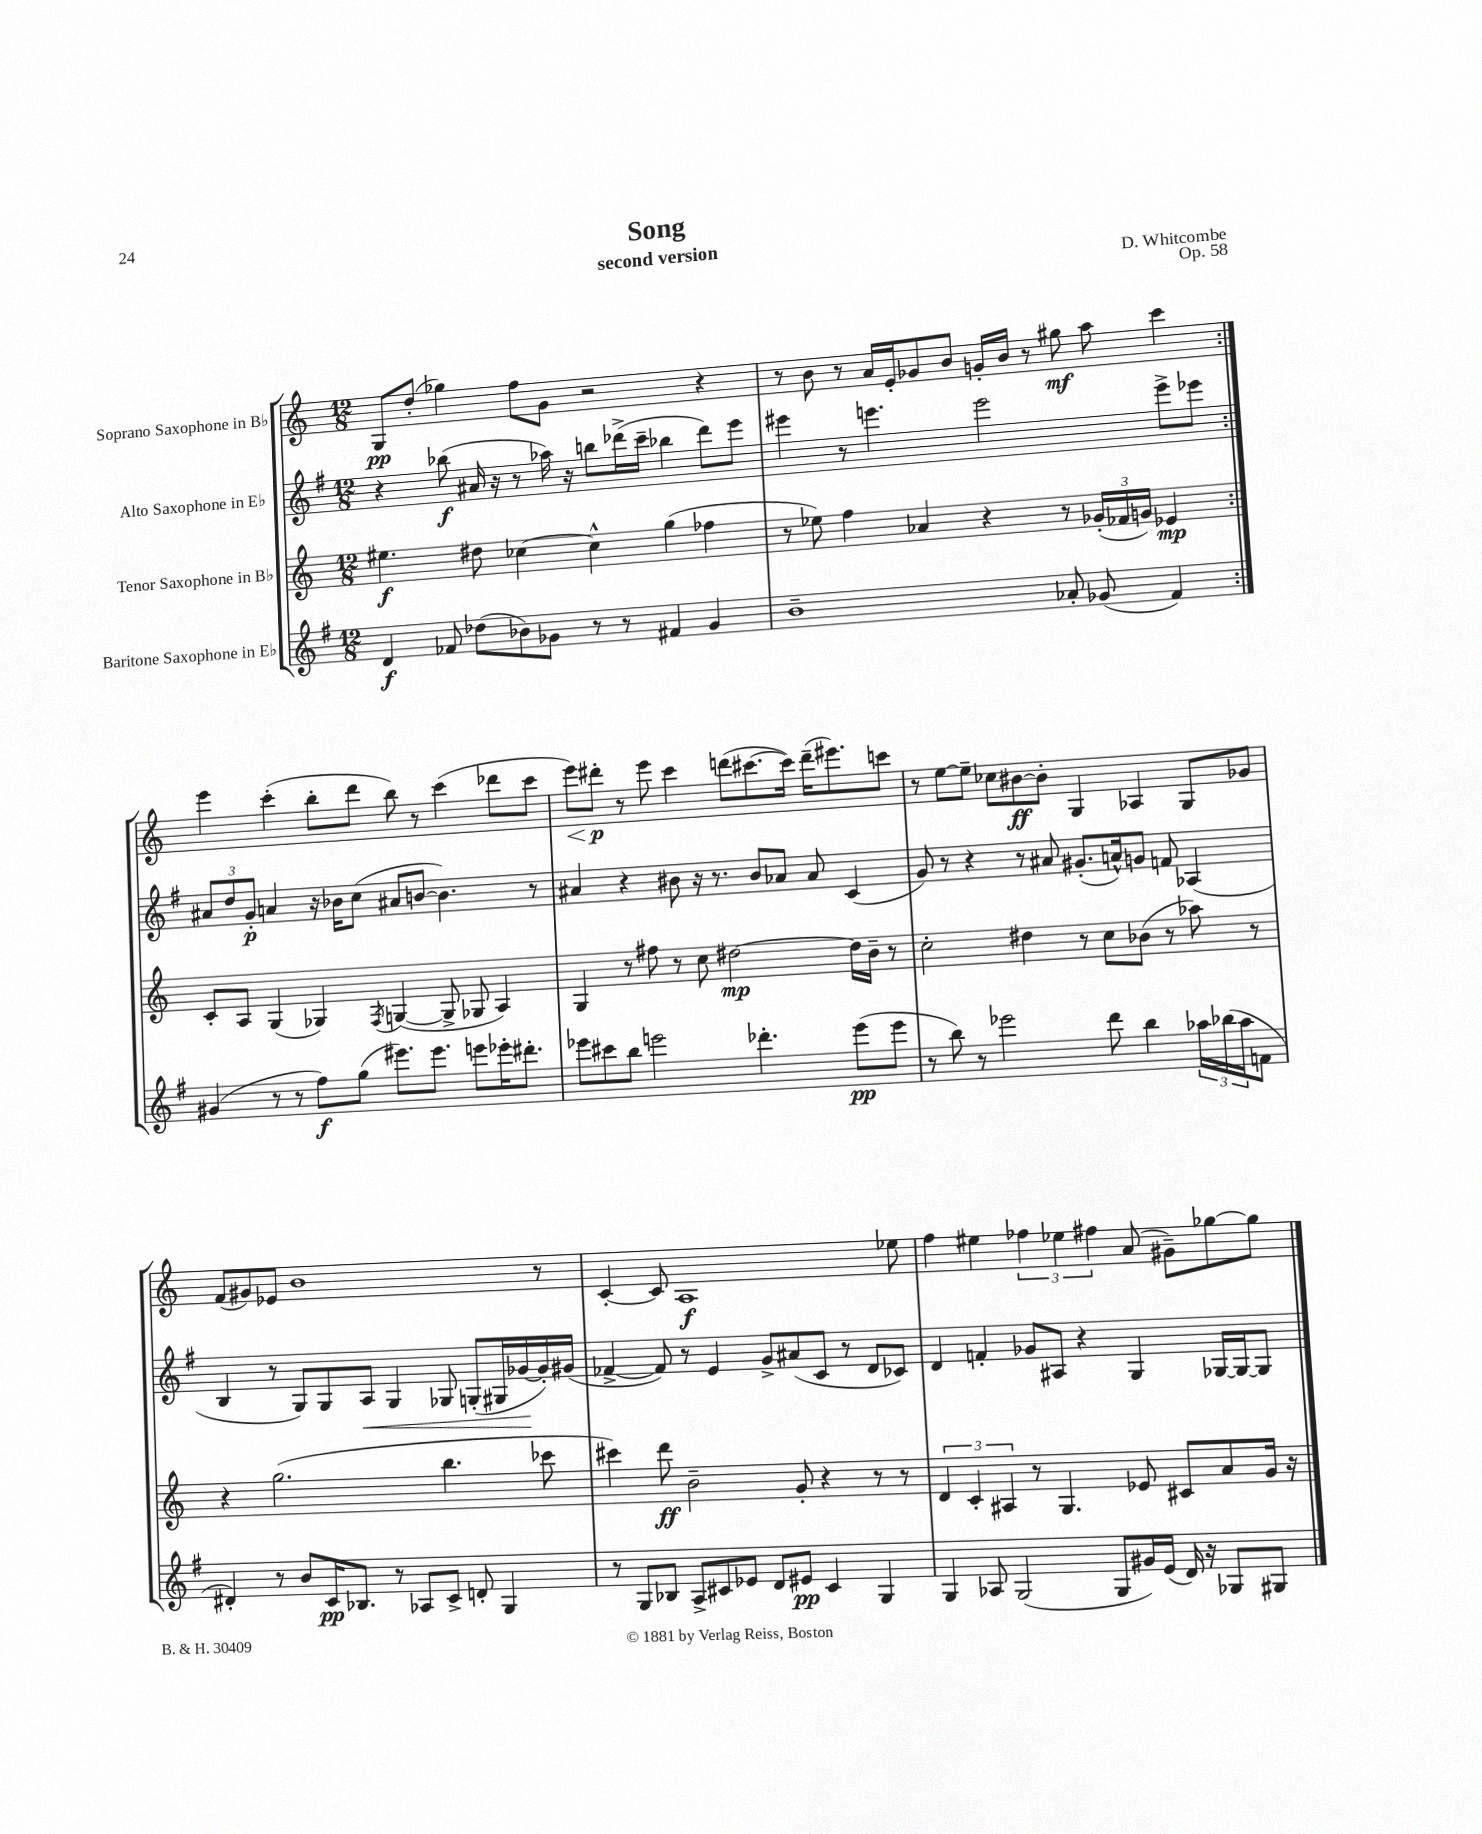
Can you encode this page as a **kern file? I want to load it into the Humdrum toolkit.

**kern	**dynam	**kern	**dynam	**kern	**dynam	**kern	**dynam
*part4	*part4	*part3	*part3	*part2	*part2	*part1	*part1
*staff4	*staff4	*staff3	*staff3	*staff2	*staff2	*staff1	*staff1
*I"Baritone Saxophone in E♭	*	*I"Tenor Saxophone in B♭	*	*I"Alto Saxophone in E♭	*	*I"Soprano Saxophone in B♭	*
*clefG2	*	*clefG2	*	*clefG2	*	*clefG2	*
*k[f#]	*	*k[]	*	*k[f#]	*	*k[]	*
*M12/8	*	*M12/8	*	*M12/8	*	*M12/8	*
=1	=1	=1	=1	=1	=1	=1	=1
4d/	f	4.ee#X\	f	4r	.	8G/L	pp
.	.	.	.	.	.	(8dd'/J	.
8f-X/	.	.	.	(8bb-X\	f	4gg-X\)	.
(8dd-X\L	.	8dd#X\	.	16a#X/	.	.	.
.	.	.	.	16r	.	.	.
8b-X\)	.	[4cc-X\	.	8r	.	8ff\L	.
8g-X\J	.	.	.	16aa-X\)	.	8g\J	.
.	.	.	.	16r	.	.	.
8r	.	4cc-^^\]	.	8bbn\L	.	2r	.
8r	.	.	.	(16ddd-X^\L	.	.	.
.	.	.	.	16ccc~\JJ	.	.	.
4f#X/	.	(4gg\	.	4bb-X\	.	.	.
4g-/	.	4ff-X\	.	8ddd-\L)	.	4r	.
.	.	.	.	8eee\J	.	.	.
=2	=2	=2	=2	=2	=2	=2	=2
1b~	.	8r	.	4eee#X\	.	8r	.
.	.	8ee-X\)	.	.	.	8b\	.
.	.	4ff\	.	8r	.	8r	.
.	.	.	.	4.eeen\	.	16a/LL	.
.	.	.	.	.	.	16e'/J	.
.	.	4a-X/	.	.	.	8g-X/	.
.	.	.	.	.	.	8b/J	.
.	.	4r	.	2eee\	.	16gn'/LL	.
.	.	.	.	.	.	16b/JJ	.
.	.	.	.	.	.	8r	.
8a-X'/	.	8r	.	.	.	8gg#X\	mf
(8g-X/	.	(24g-X'/LL	.	.	.	8aa\	.
.	.	24f-X/	.	.	.	.	.
.	.	24gn/JJ)	.	.	.	.	.
4f#/)	.	4e-X/	mp	8eee^\L	.	4ccc\	.
.	.	.	.	8eee-X\J	.	.	.
!!LO:LB:g=z
=3:|!	=3:|!	=3:|!	=3:|!	=3:|!	=3:|!	=3:|!	=3:|!
(4g#X/	.	8c'/L	.	12a#X/L	.	4eee\	.
.	.	.	.	12dd/	.	.	.
.	.	8A/J	.	.	.	.	.
.	.	.	.	12g'/J	p	.	.
8r	.	(4G/	.	4an/	.	(4ccc'\	.
8r	.	.	.	.	.	.	.
8ff#\L)	f	4G-X/)	.	16r	.	8bb'\L	.
.	.	.	.	16b-X\KL	.	.	.
(8gg\J	.	.	.	(8cc\J	.	8ddd\J	.
.	.	8qF/	.	.	.	.	.
8.eee#X\L)	.	([4Gn/	.	8a#X/L	.	8bb\)	.
.	.	.	.	[8bn/J	.	8r	.
8.eee#\J	.	.	.	.	.	.	.
.	.	8G^/]	.	4.b\])	.	(4ccc\	.
8eeen\L	.	8G-X/	.	.	.	.	.
16eee-X'\K	.	4A/)	.	.	.	8ddd-X\L	.
8.ddd#X'\J	.	.	.	.	.	.	.
.	.	.	.	8r	.	8ccc\J	.
=4	=4	=4	=4	=4	=4	=4	=4
!	!	!	!	!	!	!	!LO:HP:b
8eee-X\L	.	4G/	.	4a#X/	.	8eee\L)	<
8ccc#X\	.	.	.	.	.	8ddd#X'\J	p
8bb\J	.	8r	.	4r	.	8r	[
2eeen\	.	8ff#X\	.	.	.	8eee\	.
.	.	8r	.	8b#X\	.	4ccc\	.
.	.	8cc\	.	16r	.	.	.
.	.	.	.	8.r	.	.	.
.	.	[2dd#X\	mp	.	.	(8dddn\L	.
4.ddd-X'\	.	.	.	8b#/L	.	[8.ccc#X\	.
.	.	.	.	8a-X/J	.	.	.
.	.	.	.	.	.	16ccc#\Jk])	.
.	.	.	.	8a-/	.	(16ddd~\KL	.
.	.	.	.	.	.	8.eee#X\)	.
(8eee\L	pp	16dd#\LL]	.	(4c/	.	.	.
.	.	16b~\JJ	.	.	.	.	.
8eee\J	.	8r	.	.	.	8cccn\J	.
=5	=5	=5	=5	=5	=5	=5	=5
8r	.	2cc'\	.	8g/)	.	8r	.
8bb\)	.	.	.	8r	.	[8ee\L	.
8r	.	.	.	4r	.	8ee~\J]	.
2eee-X\	.	.	.	.	.	8cc-X\L	.
.	.	4dd#X\	.	8r	.	[8b#X\	ff
.	.	.	.	8a#X/	.	8b#'\J]	.
.	.	8r	.	(8.g#X'/L	.	4G/	.
8ddd\	.	8cc\L	.	.	.	.	.
.	.	.	.	16an^^/k)	.	.	.
4bb\	.	(8b-X\J	.	8gn/J	.	4A-X/	.
.	.	8r	.	8fn/	.	.	.
24aa-X\LL	.	8aa-X\)	.	(4A-X/	.	8G/L	.
(24bb-X\	.	.	.	.	.	.	.
24aa-\J	.	.	.	.	.	.	.
8fn\J	.	8r	.	.	.	8g-X/J	.
!!LO:LB:g=z
=6	=6	=6	=6	=6	=6	=6	=6
4d#X'/)	.	4r	.	4B/	.	(8f/L	.
.	.	.	.	.	.	8g#X/)	.
8r	.	(2.gg\	.	8r	.	8e-X/J	.
8b/L	.	.	.	8G/L)	.	1b	.
16c/K	pp	.	.	8G/	.	.	.
8.B-X/J	.	.	.	.	.	.	.
!	!	!	!	!	!LO:HP:b	!	!
.	.	.	.	8A/J	<	.	.
8r	.	.	.	4G/	.	.	.
8A-X/L	.	.	.	.	.	.	.
8c^/J	.	4.bb\	.	8G-X/	.	.	.
8dn'/	.	.	.	(8Gn'/L	.	.	.
4G/	.	.	.	16G#X/L	.	.	.
.	.	.	.	[16g-X/	.	.	.
.	.	8ccc-X\	.	16g-'/])	[	8r	.
.	.	.	.	(16g#X/JJ	.	.	.
=7	=7	=7	=7	=7	=7	=7	=7
8r	.	4ccc#X\)	.	[4f-X^/	.	[4c'/	.
8G/L	.	.	.	.	.	.	.
8B-X/J	.	8ddd\	ff	8f-/])	.	8c/]	.
8A^/L	.	2b~\	.	8r	.	1A	f
8c#X/	.	.	.	4e/	.	.	.
8e-X/J	.	.	.	.	.	.	.
8d/L	.	.	.	8g^/L	.	.	.
8e#X/J	pp	8g'/	.	(8a#X/	.	.	.
4c#/	.	4r	.	8c/J	.	.	.
.	.	.	.	8r	.	.	.
4G/	.	8r	.	8d/L	.	.	.
.	.	8r	.	8c-X/J)	.	8ee-X\	.
=8	=8	=8	=8	=8	=8	=8	=8
4G/	.	6d/	.	4d/	.	4ff\	.
.	.	6c'/	.	.	.	.	.
8A-X/	.	.	.	4fn'/	.	4ee#X\	.
.	.	6A#X/	.	.	.	.	.
(2G/	.	.	.	.	.	.	.
.	.	8r	.	8g-X/L	.	6ff-X\	.
.	.	4.G/	.	8A#X/J	.	.	.
.	.	.	.	.	.	6ee-X\	.
.	.	.	.	4r	.	.	.
.	.	.	.	.	.	6ff#X\	.
8G/L	.	.	.	.	.	.	.
16g#X/L)	.	8e-X/	.	4G/	.	(8a/	.
(16e/JJ	.	.	.	.	.	.	.
16d/)	.	8c#X/L	.	.	.	8g#X~\L)	.
16r	.	.	.	.	.	.	.
8G-X/L	.	8a/	.	[16G-X/LL	.	[8gg-X\	.
.	.	.	.	16G-/J_	.	.	.
8G#X/J	.	16g/Jk	.	8G-/J]	.	8gg-\J]	.
.	.	16r	.	.	.	.	.
==	==	==	==	==	==	==	==
*-	*-	*-	*-	*-	*-	*-	*-
